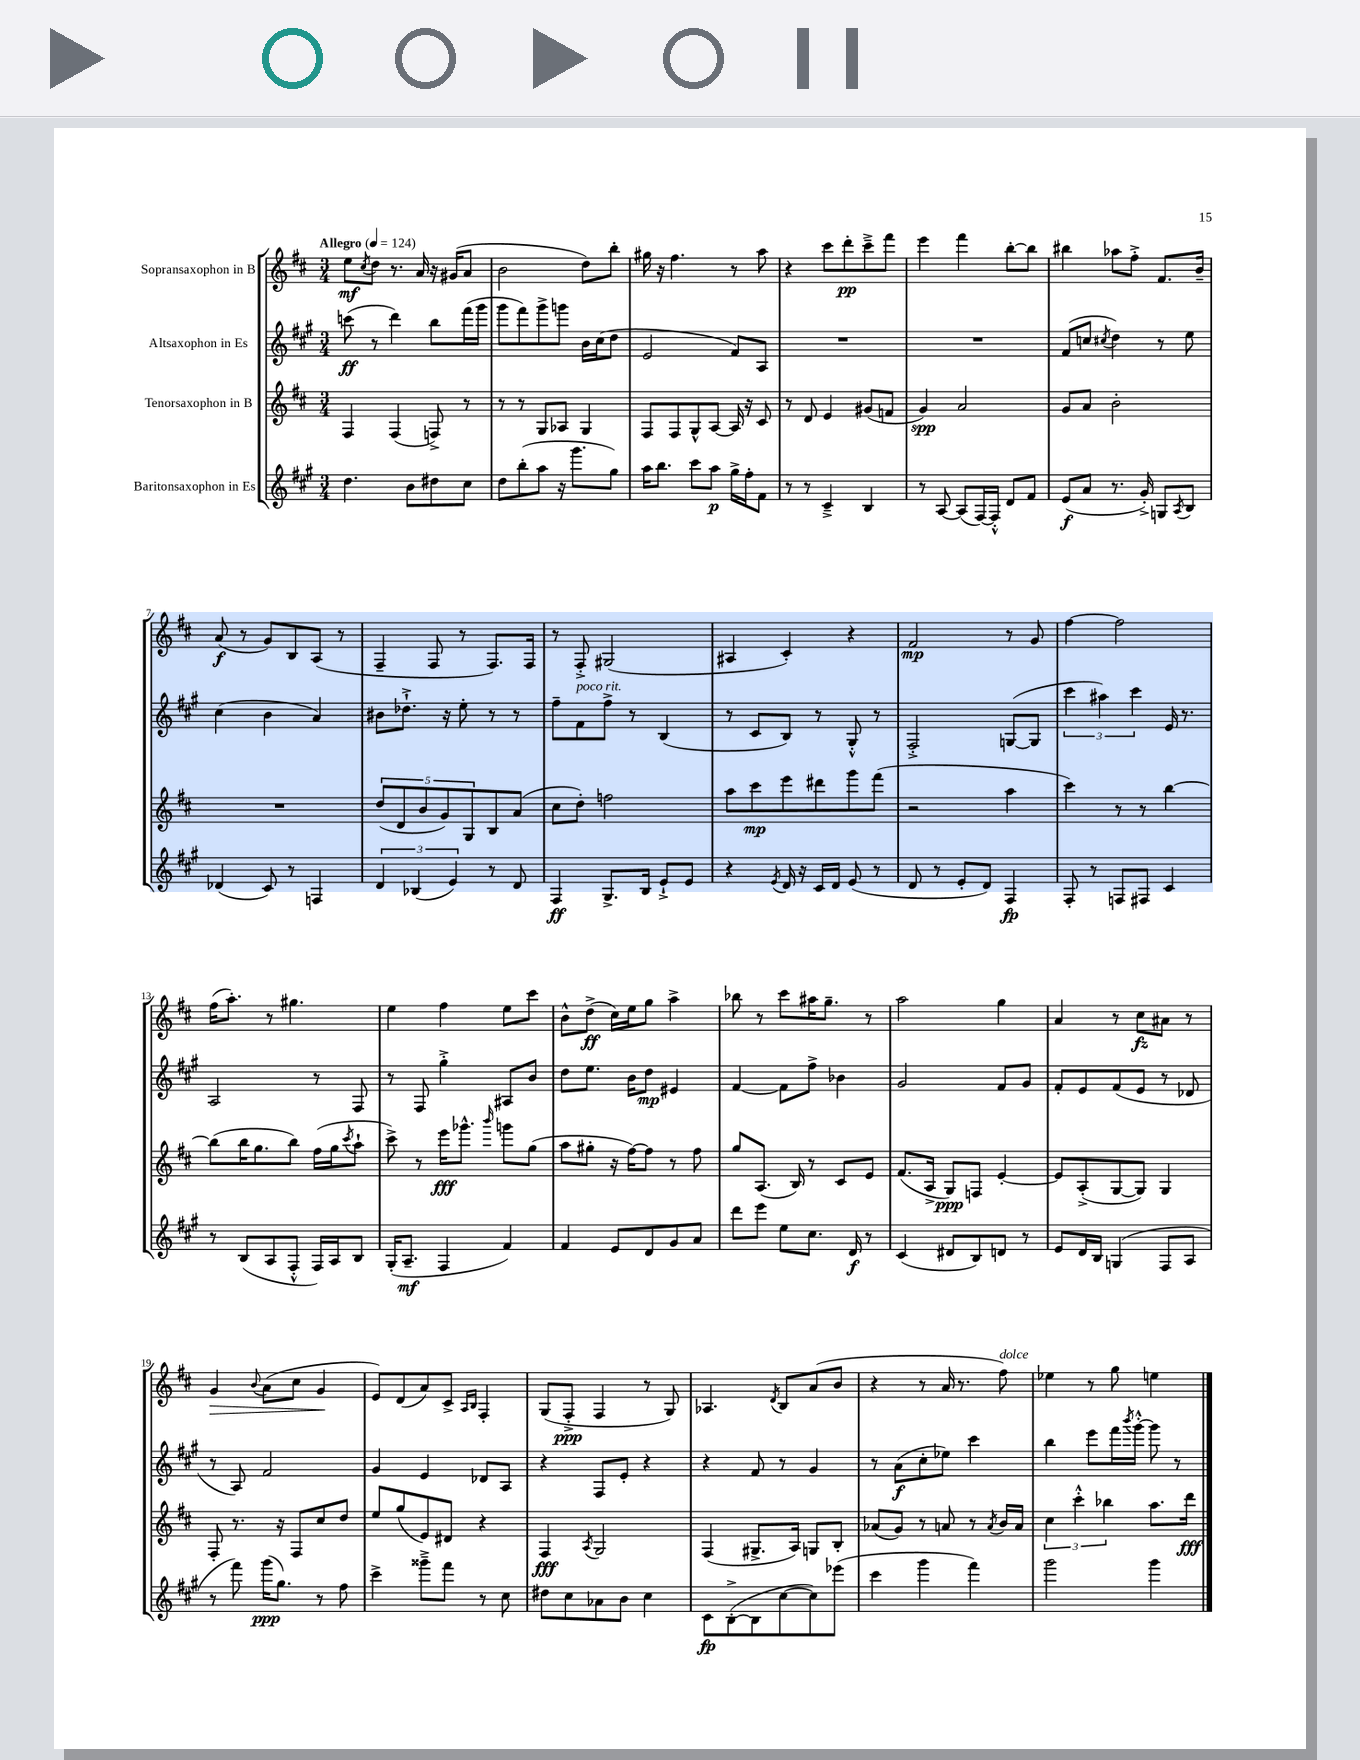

**kern	**dynam	**kern	**dynam	**kern	**dynam	**kern	**dynam
*part4	*part4	*part3	*part3	*part2	*part2	*part1	*part1
*staff4	*staff4	*staff3	*staff3	*staff2	*staff2	*staff1	*staff1
*I"Baritonsaxophon in Es	*	*I"Tenorsaxophon in B	*	*I"Altsaxophon in Es	*	*I"Sopransaxophon in B	*
*clefG2	*	*clefG2	*	*clefG2	*	*clefG2	*
*k[f#c#g#]	*	*k[f#c#]	*	*k[f#c#g#]	*	*k[f#c#]	*
*M3/4	*	*M3/4	*	*M3/4	*	*M3/4	*
*MM124	*	*MM124	*	*MM124	*	*MM124	*
=1	=1	=1	=1	=1	=1	=1	=1
!	!	!	!	!	!	!LO:TX:a:B:t=Allegro	!
4.dd\	.	4F#/	.	(8cccn\	ff	8ee\L	mf
.	.	.	.	.	.	8qcc#/	.
.	.	.	.	8r	.	8dd\J	.
.	.	(4F#/	.	4ddd\)	.	8.r	.
8b\L	.	.	.	.	.	.	.
.	.	.	.	.	.	16a/	.
8dd#X\	.	8Fn^/)	.	8bb\L	.	16r	.
.	.	.	.	.	.	(16g#X/KL	.
8cc#\J	.	8r	.	(16fff#\L	.	8a/J	.
.	.	.	.	16ggg#\JJ	.	.	.
=2	=2	=2	=2	=2	=2	=2	=2
8dd\L	.	8r	.	8ggg#\L	.	2b\	.
(8bb'\	.	8r	.	8fff#\)	.	.	.
8aa\J	.	8G/L	.	8ggg#^\	.	.	.
16r	.	8A-X/J	.	8gggn\J	.	.	.
8.ggg#\L	.	.	.	.	.	.	.
.	.	4G/	.	16b\LL	.	8dd\L)	.
.	.	.	.	(16cc#\J	.	.	.
8gg#\J)	.	.	.	8dd\J	.	8bb'\J	.
=3	=3	=3	=3	=3	=3	=3	=3
16aa\KL	.	8F#/L	.	2e/	.	16gg#X\	.
8.bb\J	.	.	.	.	.	16r	.
.	.	8F#/	.	.	.	4.ff#\	.
8ccc#\L	.	8G^^/	.	.	.	.	.
8aa\J	p	[8A/J	.	.	.	.	.
16gg#^\LL	.	16A/]	.	8f#/L)	.	8r	.
16ff#'\J	.	16r	.	.	.	.	.
8f#\J	.	8c#/	.	8A/J	.	8aa\	.
=4	=4	=4	=4	=4	=4	=4	=4
8r	.	8r	.	2.r	.	4r	.
8r	.	8d/	.	.	.	.	.
4c#~^/	.	4e/	.	.	.	8ccc#\L	.
.	.	.	.	.	.	8ddd'\	pp
4B/	.	(8g#X/L	.	.	.	8ccc#~^\	.
.	.	8fn/J	.	.	.	8fff#\J	.
=5	=5	=5	=5	=5	=5	=5	=5
8r	.	4g/)	spp	2.r	.	4eee\	.
[8A/	.	.	.	.	.	.	.
(8A/L]	.	2a/	.	.	.	4fff#\	.
[16F#/L)	.	.	.	.	.	.	.
16F#'^^/JJ]	.	.	.	.	.	.	.
8d/L	.	.	.	.	.	[8bb'\L	.
8f#/J	.	.	.	.	.	8bb\J]	.
=6	=6	=6	=6	=6	=6	=6	=6
(8e/L	f	8g/L	.	(8f#/L	.	4bb#X\	.
8a/J	.	8a/J	.	8ccn/J	.	.	.
.	.	.	.	8qcc#X/	.	.	.
8.r	.	2b'\	.	4dd\)	.	8aa-X\L	.
.	.	.	.	.	.	8ff#'^\J	.
16g#'^/)	.	.	.	.	.	.	.
8Gn/L	.	.	.	8r	.	8.f#/L	.
8qA/	.	.	.	.	.	.	.
8B/J	.	.	.	8ee\	.	.	.
.	.	.	.	.	.	16b~/Jk	.
!!LO:LB:g=z
=7	=7	=7	=7	=7	=7	=7	=7
(4d-X/	.	2.r	.	(4cc#\	.	(8a/	f
.	.	.	.	.	.	8r	.
8c#/)	.	.	.	4b\	.	8g/L)	.
8r	.	.	.	.	.	8B/	.
4Fn/	.	.	.	4a/)	.	(8A/J	.
.	.	.	.	.	.	8r	.
=8	=8	=8	=8	=8	=8	=8	=8
6d/	.	(10dd/L	.	8b#X\L	.	4F#~/	.
.	.	10d/	.	.	.	.	.
.	.	.	.	8.dd-X`^\J	.	.	.
(6B-X/	.	.	.	.	.	.	.
.	.	10b/	.	.	.	.	.
.	.	.	.	.	.	8F#/	.
.	.	10g/)	.	.	.	.	.
.	.	.	.	16r	.	.	.
6e/)	.	.	.	.	.	.	.
.	.	.	.	8ee'\	.	8r	.
.	.	10G/	.	.	.	.	.
8r	.	8B/	.	8r	.	8.F#/L)	.
8d/	.	(8a/J	.	8r	.	.	.
.	.	.	.	.	.	16F#/Jk	.
=9	=9	=9	=9	=9	=9	=9	=9
4F#/	ff	8cc#\L	.	8ff#~\L	.	8r	.
!	!	!	!	!LO:TX:a:i:t=poco rit.	!	!	!
.	.	8dd'\J)	.	8f#\	.	8F#'^/	.
8.G#^/L	.	2ffn\	.	8ff#^\J	.	(2G#X/	.
.	.	.	.	8r	.	.	.
16B/Jk	.	.	.	.	.	.	.
8e`^/L	.	.	.	(4B/	.	.	.
8e/J	.	.	.	.	.	.	.
=10	=10	=10	=10	=10	=10	=10	=10
4r	.	8aa\L	.	8r	.	4A#X/	.
.	.	8ccc#\	mp	8c#/L	.	.	.
8qe/	.	.	.	.	.	.	.
16d/	.	8eee\	.	8B/J)	.	4c#'/)	.
16r	.	.	.	.	.	.	.
16c#/LL	.	8ddd#X\	.	8r	.	.	.
16d/JJ	.	.	.	.	.	.	.
(8e/	.	8ggg\	.	8G#'^^/	.	4r	.
8r	.	(8fff#\J	.	8r	.	.	.
=11	=11	=11	=11	=11	=11	=11	=11
8d/	.	2r	.	2F#'^/	.	2f#/	mp
8r	.	.	.	.	.	.	.
8e'/L	.	.	.	.	.	.	.
8d/J)	.	.	.	.	.	.	.
4F#/	fp	4aa\	.	([8Gn/L	.	8r	.
.	.	.	.	8G/J]	.	8g/	.
=12	=12	=12	=12	=12	=12	=12	=12
8F#'/	.	4ccc#\)	.	6ccc#\	.	[4ff#\	.
8r	.	.	.	.	.	.	.
.	.	.	.	6aa#X\)	.	.	.
8Fn/L	.	8r	.	.	.	2ff#\]	.
.	.	.	.	6ccc#\	.	.	.
8F#X/J	.	8r	.	.	.	.	.
4c#/	.	[4bb\	.	16e/	.	.	.
.	.	.	.	8.r	.	.	.
!!LO:LB:g=z
=13	=13	=13	=13	=13	=13	=13	=13
8r	.	(8bb\L]	.	2A/	.	(16ff#\KL	.
.	.	.	.	.	.	8.aa'\J)	.
(8B/L	.	16bb\K	.	.	.	.	.
.	.	8.gg\	.	.	.	.	.
8A/	.	.	.	.	.	8r	.
8F#'^^/J	.	8bb\J)	.	.	.	4.gg#X\	.
16F#/LL)	.	(16ff#\LL	.	8r	.	.	.
16A/J	.	16gg\J	.	.	.	.	.
.	.	8qccc#/	.	.	.	.	.
8B/J	.	8aa`\J	.	8F#/	.	.	.
=14	=14	=14	=14	=14	=14	=14	=14
(16G#'/KL	.	8ccc#^\)	.	8r	.	4ee\	.
8.A~/J	mf	.	.	.	.	.	.
.	.	8r	.	8F#/	.	.	.
4F#/	.	16eee\KL	fff	4gg#'^\	.	4ff#\	.
.	.	8.ggg-X^^\J	.	.	.	.	.
.	.	16qqbbb/	.	.	.	.	.
4f#/)	.	8gggn\L	.	8A#X/L	.	8ee\L	.
.	.	(8gg\J	.	8b/J	.	8ccc#\J	.
=15	=15	=15	=15	=15	=15	=15	=15
4f#/	.	8aa\L	.	8dd\L	.	8b^^\L	.
.	.	8gg#X'\J	.	8.ee\J	.	(8dd^\J	ff
8e/L	.	16r	.	.	.	16cc#\LL)	.
.	.	[16ff#\KL)	.	16b\KL	.	16ee\J	.
8d/	.	8ff#\J]	.	8dd\J	mp	8gg\J	.
8g#/	.	8r	.	4e#X/	.	4aa^\	.
8a/J	.	8ff#\	.	.	.	.	.
=16	=16	=16	=16	=16	=16	=16	=16
8ddd\L	.	8gg/L	.	[4f#/	.	8bb-X\	.
8eee\J	.	(8.A/J	.	.	.	8r	.
8ee\L	.	.	.	8f#\L]	.	8ccc#\L	.
.	.	16B/)	.	.	.	.	.
8.cc#\J	.	8r	.	8ff#^\J	.	16aa#X\K	.
.	.	.	.	.	.	8.gg~\J	.
.	.	8c#/L	.	4b-X\	.	.	.
16d/	f	.	.	.	.	.	.
8r	.	8e/J	.	.	.	8r	.
=17	=17	=17	=17	=17	=17	=17	=17
(4c#/	.	(8.f#/L	.	2g#/	.	2aa\	.
.	.	16A^/Jk	.	.	.	.	.
8d#X/L	.	8G/L)	ppp	.	.	.	.
8B/)	.	8Fn/J	.	.	.	.	.
8dn/J	.	[4e'/	.	8f#/L	.	4gg\	.
8r	.	.	.	8g#/J	.	.	.
=18	=18	=18	=18	=18	=18	=18	=18
8e/L	.	8e/L]	.	8f#'/L	.	4a/	.
16d/L	.	(8A'^/	.	8e/	.	.	.
16B/JJ	.	.	.	.	.	.	.
(4Gn/	.	[8G/	.	(8f#/	.	8r	.
.	.	8G/J])	.	8e/J	.	8cc#\L	fz
8F#/L	.	4G/	.	8r	.	8a#X\J	.
8A/J	.	.	.	8d-X/	.	8r	.
!!LO:LB:g=z
=19	=19	=19	=19	=19	=19	=19	=19
!	!	!	!	!	!	!	!LO:HP:b
8r	.	8F#'/	.	8r	.	4g/	>
8fff#\)	.	8.r	.	8A/)	.	.	.
.	.	.	.	.	.	8qqb/	.
(16ggg#\KL	ppp	.	.	2f#/	.	(8a\L	.
8.gg#\J)	.	16r	.	.	.	.	.
.	.	8F#/L	.	.	.	8cc#\J	.
8r	.	8cc#/	.	.	.	4g/	.
8ff#\	.	8dd/J	.	.	.	.	.
.	.	.	.	.	.	.	]
=20	=20	=20	=20	=20	=20	=20	=20
4ccc#^\	.	8ee/L	.	4g#/	.	8e/L)	.
.	.	(8gg/	.	.	.	(8d/	.
8ggg##X~^\L	.	8e/)	.	4e/	.	8a/)	.
8fff#\J	.	8d#X/J	.	.	.	8c#^/J	.
.	.	.	.	.	.	16qqA/LL	.
.	.	.	.	.	.	16qqB/JJ	.
8r	.	4r	.	8d-X/L	.	4F#'/	.
8cc#\	.	.	.	8A/J	.	.	.
=21	=21	=21	=21	=21	=21	=21	=21
8dd#X\L	.	4F#/	fff	4r	.	(8G/L	.
8cc#\	.	.	.	.	.	8F#'^/J	ppp
.	.	8qA/	.	.	.	.	.
8a-X\	.	2G/	.	8F#/L	.	4F#/	.
8b\J	.	.	.	8e'/J	.	.	.
4cc#\	.	.	.	4r	.	8r	.
.	.	.	.	.	.	8G/)	.
=22	=22	=22	=22	=22	=22	=22	=22
8c#\L	fp	(4F#/	.	4r	.	4.A-X/	.
([8B'^\	.	.	.	.	.	.	.
8B\]	.	8.G#X^/L	.	8f#/	.	.	.
.	.	.	.	.	.	8qd/	.
[8cc#\	.	.	.	8r	.	8B/L	.
.	.	16A/Jk)	.	.	.	.	.
8cc#\])	.	8Gn/L	.	4g#/	.	(8a/	.
(8eee-X\J	.	8B'/J	.	.	.	8b/J	.
=23	=23	=23	=23	=23	=23	=23	=23
4ccc#\	.	(8a-X/L	.	8r	.	4r	.
.	.	8g/J)	.	(8a\L	f	.	.
4ggg#\	.	8r	.	8cc#'\	.	8r	.
.	.	8an/	.	8ee-X\J)	.	16a/	.
.	.	.	.	.	.	8.r	.
4fff#\)	.	8r	.	4ccc#\	.	.	.
.	.	8qa/	.	.	.	.	.
!	!	!	!	!	!	!LO:TX:a:i:t=dolce	!
.	.	16b/LL	.	.	.	8ff#\)	.
.	.	16a/JJ	.	.	.	.	.
=24	=24	=24	=24	=24	=24	=24	=24
2ggg#\	.	6cc#\	.	4bb\	.	4ee-X\	.
.	.	6ccc#'^^\	.	.	.	.	.
.	.	.	.	8eee\L	.	8r	.
.	.	6bb-X\	.	.	.	.	.
.	.	.	.	16fff#\L	.	8gg\	.
.	.	.	.	8qbbb/	.	.	.
.	.	.	.	[16ggg#'^^\JJ	.	.	.
4ggg#\	.	8.aa\L	.	8ggg#\]	.	4een\	.
.	.	.	.	8r	.	.	.
.	.	16ddd\Jk	fff	.	.	.	.
==	==	==	==	==	==	==	==
*-	*-	*-	*-	*-	*-	*-	*-
